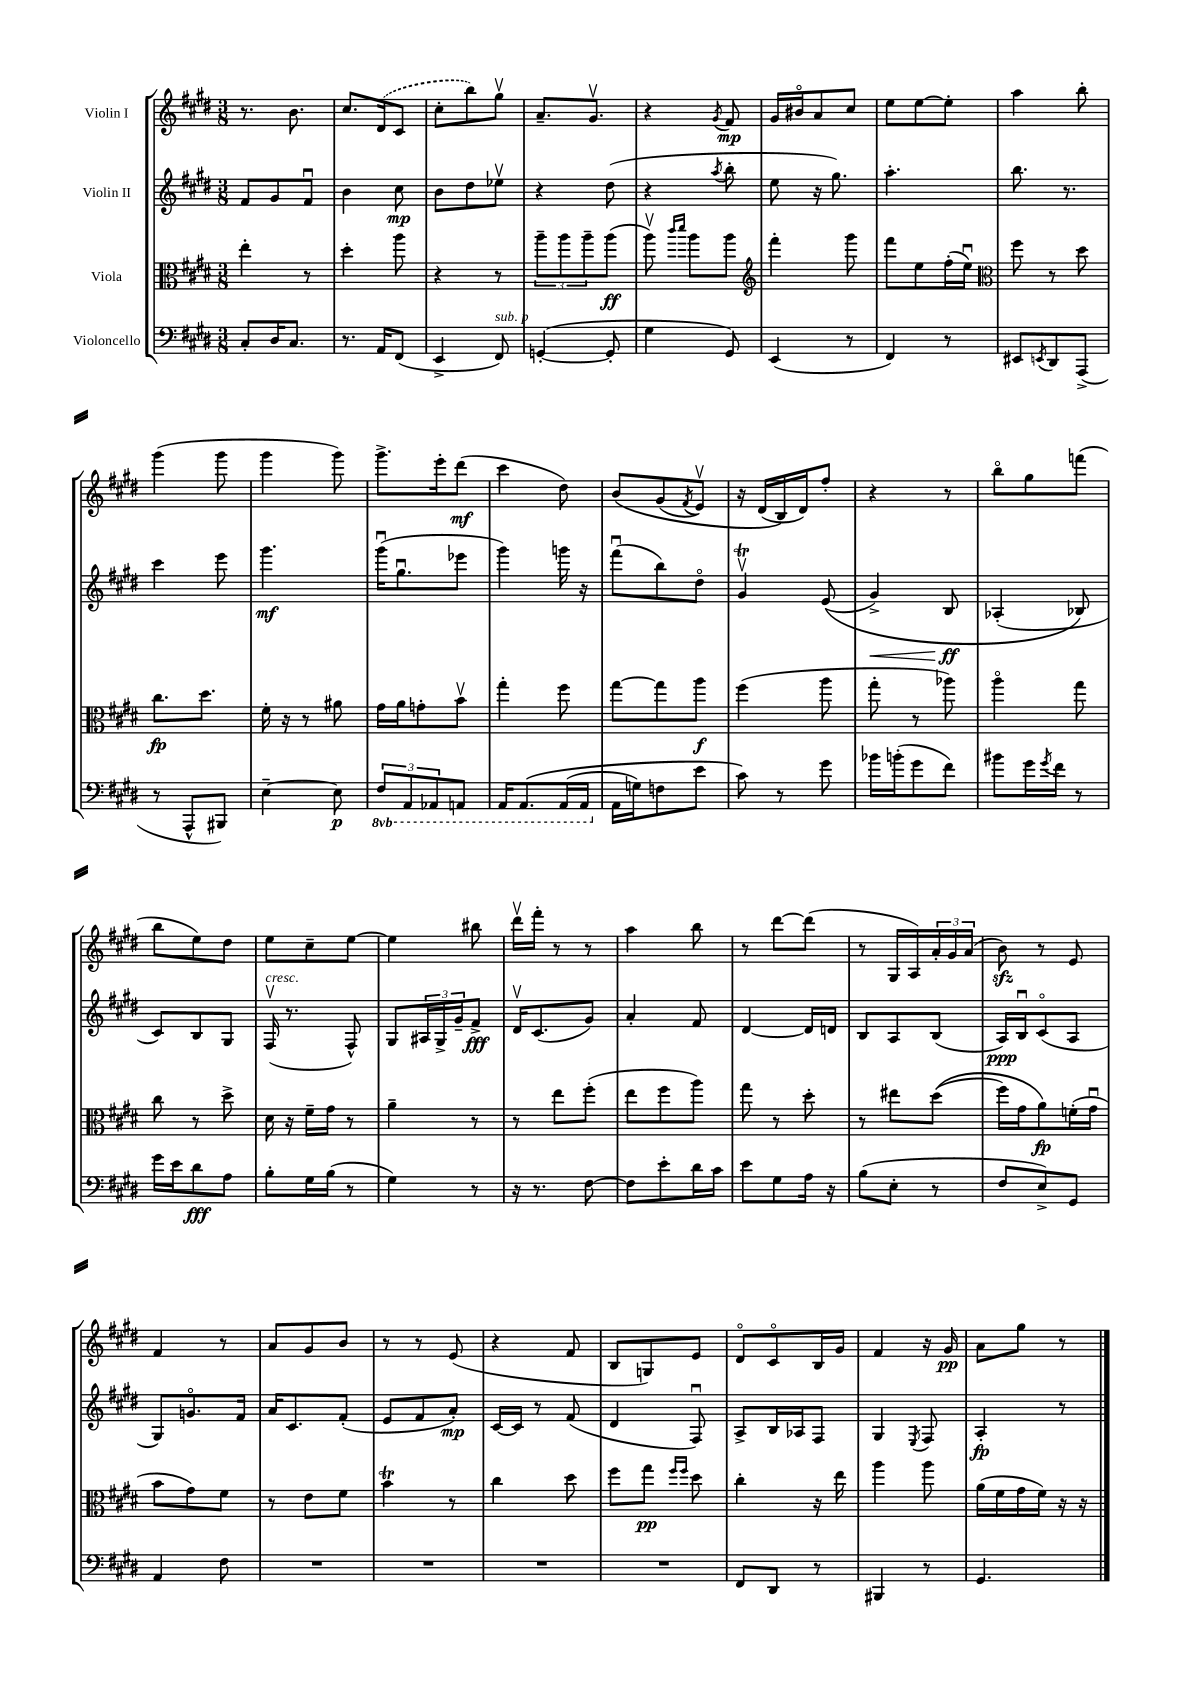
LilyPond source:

<<
\new StaffGroup <<
\new Staff = "s0" \with { instrumentName = "Violin I" } {
    \clef treble \key e \major \numericTimeSignature \time 3/8
    r8. b'8. |
    cis''8. \once \slurDashed dis'16( cis'8 |
    cis''8-. b''8) gis''8\upbow |
    a'8.-- gis'8.\upbow |
    r4 \acciaccatura { gis'8 } fis'8\mp |
    gis'16 bis'16\flageolet a'8 cis''8 |
    e''8 e''8~ e''8-. |
    a''4 b''8-. |
    gis'''4( gis'''8 |
    gis'''4 gis'''8) |
    gis'''8.-> e'''16-. dis'''8\mf( |
    cis'''4 dis''8) |
    b'8\( gis'8( \acciaccatura { fis'8 } e'8\upbow) |
    r16 dis'16( b16\) dis'16) fis''8-. |
    r4 r8 |
    b''8\flageolet gis''8 f'''8( |
    b''8 e''8) dis''8 |
    e''8 cis''8-- e''8~ |
    e''4 bis''8 |
    dis'''16\upbow fis'''16-. r8 r8 |
    a''4 b''8 |
    r8 dis'''8~ dis'''8( |
    r8 gis16 a16) \tuplet 3/2 { a'16-. gis'16 a'16( } |
    b'8\sfz) r8 e'8 |
    fis'4 r8 |
    a'8 gis'8 b'8 |
    r8 r8 e'8( |
    r4 fis'8 |
    b8 g8) e'8 |
    dis'8\flageolet cis'8\flageolet b16 gis'16 |
    fis'4 r16 gis'16\pp |
    a'8 gis''8 r8 \bar "|." |
}
\new Staff = "s1" \with { instrumentName = "Violin II" } {
    \clef treble \key e \major \numericTimeSignature \time 3/8
    fis'8 gis'8 fis'8\downbow |
    b'4 cis''8\mp |
    b'8 dis''8 ees''8\upbow |
    r4 dis''8( |
    r4 \acciaccatura { a''8 } b''8-. |
    e''8 r16 gis''8.) |
    a''4.-. |
    b''8. r8. |
    cis'''4 e'''8 |
    gis'''4.\mf |
    gis'''16\downbow( gis''8.\downbow ees'''8 |
    gis'''4) g'''16 r16 |
    fis'''8\downbow( b''8) dis''8\flageolet |
    gis'4\upbow\trill e'8(\( |
    gis'4->\<) b8\ff\! |
    aes4-.( bes8\) |
    cis'8) b8 gis8 |
    fis16\upbow^\markup { \italic "cresc." }( r8. fis8-^) |
    gis8 \tuplet 3/2 { ais16 gis16-> gis'16-- } fis'8->\fff |
    dis'16\upbow cis'8.( gis'8) |
    a'4-. fis'8 |
    dis'4~ dis'16 d'16 |
    b8 a8 b8( |
    a16\ppp) b16\downbow cis'8\flageolet( a8 |
    gis8) g'8.\flageolet fis'16 |
    a'16 cis'8. fis'8-.( |
    e'8 fis'8 a'8-.\mp) |
    cis'16~ cis'16 r8 fis'8( |
    dis'4 fis8\downbow) |
    a8-> b16 aes16 fis8 |
    gis4 \acciaccatura { e8 } fis8 |
    a4-.\fp r8 \bar "|." |
}
\new Staff = "s2" \with { instrumentName = "Viola" } {
    \clef alto \key e \major \numericTimeSignature \time 3/8
    e''4-. r8 |
    dis''4-. a''8 |
    r4 r8 |
    \tuplet 3/2 { a''8-- a''8 a''8-- } a''8\ff( |
    a''8\upbow) \grace { cis'''16 dis'''16 } a''8 a''8 |
    \clef treble fis'''4-. gis'''8 |
    fis'''8 e''8 fis''16-.( e''16\downbow) |
    \clef alto fis''8 r8 dis''8 |
    cis''8.\fp dis''8. |
    fis'16-. r16 r8 ais'8 |
    gis'16 a'16 g'8-. b'8\upbow |
    gis''4-. fis''8 |
    gis''8~ gis''8 a''8\f |
    fis''4( a''8 |
    gis''8-. r8 aes''8) |
    a''4\flageolet gis''8 |
    cis''8 r8 dis''8-> |
    dis'16 r16 fis'16-- gis'16 r8 |
    a'4-- r8 |
    r8 e''8 fis''8-.( |
    e''8 fis''8 a''8) |
    gis''8 r8 dis''8-. |
    r8 eis''8 dis''8(\( |
    fis''16) gis'16 a'8\fp\) f'16-.( gis'16\downbow |
    b'8 gis'8) fis'8 |
    r8 e'8 fis'8 |
    b'4\trill r8 |
    cis''4 dis''8 |
    fis''8 gis''8\pp \grace { fis''16 fis''16 } dis''8 |
    cis''4-. r16 e''16 |
    a''4 a''8 |
    a'16( fis'16 gis'16 fis'16) r16 r16 \bar "|." |
}
\new Staff = "s3" \with { instrumentName = "Violoncello" } {
    \clef bass \key e \major \numericTimeSignature \time 3/8 \set Staff.ottavationMarkups = #ottavation-simple-ordinals
    cis8-. dis16 cis8. |
    r8. a,16 fis,8( |
    e,4-> fis,8^\markup { \italic "sub. p" }) |
    g,4~-.( g,8-. |
    gis4 gis,8) |
    e,4( r8 |
    fis,4) r8 |
    eis,8 \acciaccatura { e,8 } dis,8 a,,8->( |
    r8 a,,8-^ bis,,8) |
    e4~-- e8\p |
    \tuplet 3/2 { \ottava #-1 fis,8 a,,8 aes,,8 } a,,8 |
    a,,16 a,,8.\( a,,16( a,,16 \ottava #0 |
    a,16 g16) f8 e'8 |
    cis'8\) r8 gis'8 |
    bes'16 b'16-.( gis'8 fis'8) |
    bis'8 gis'16 \acciaccatura { gis'8 } fis'16 r8 |
    gis'16 e'16 dis'8\fff a8 |
    b8-. gis16 b16( r8 |
    gis4) r8 |
    r16 r8. fis8~ |
    fis8 e'8-. dis'16 cis'16 |
    e'8 gis8 a16 r16 |
    b8( e8-. r8 |
    fis8 e8->) gis,8 |
    a,4 fis8 |
    R4. |
    R4. |
    R4. |
    R4. |
    fis,8 dis,8 r8 |
    bis,,4 r8 |
    gis,4. \bar "|." |
}
>>
>>
\layout { \context { \Score \remove "Bar_number_engraver" } }
